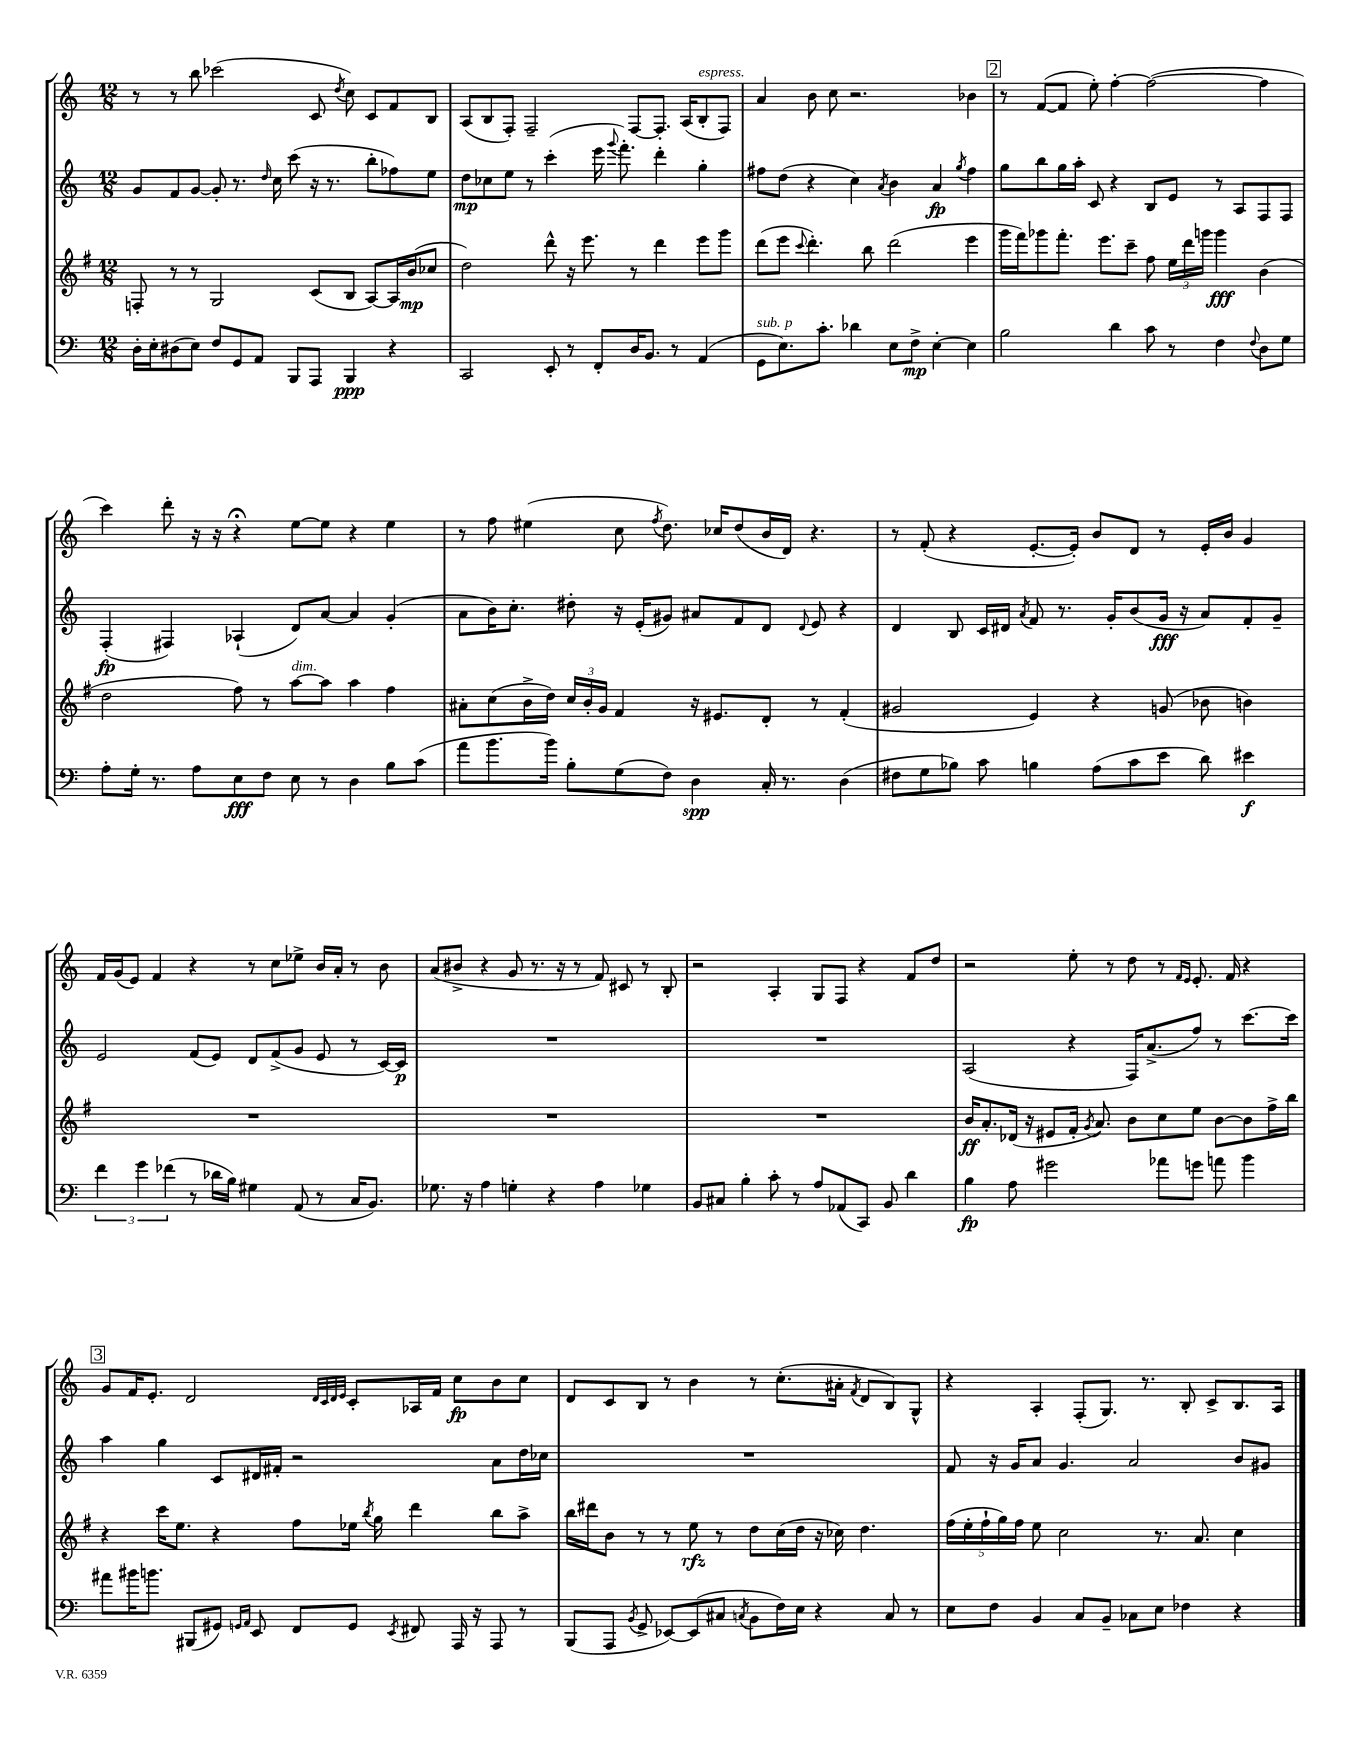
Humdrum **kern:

**kern	**kern	**kern	**kern
*staff4	*staff3	*staff2	*staff1
*clefF4	*clefG2	*clefG2	*clefG2
*k[]	*k[f#]	*k[]	*k[]
*M12/8	*M12/8	*M12/8	*M12/8
16D'	8F'	8g	8r
16E'	.	.	.
(8D#	8r	8f	8r
8E)	8r	[8g	8bb
8F	2G	8g']	(2ccc-
8GG	.	8.r	.
8AA	.	.	.
.	.	16qqdd	.
.	.	16cc	.
8BBB	.	(8ccc	.
8AAA	(8c	16r	8c
.	.	8.r	.
.	.	.	8qdd
4BBB	8B	.	8cc)
.	[8A)	8bb'	8c
4r	16A]	8ff-)	8f
.	(16b	.	.
.	8cc-	8ee	8B
=	=	=	=
2CC	2dd)	8dd	(8A
.	.	8cc-	8B
.	.	8ee	8F')
.	.	8r	2F~
8EE'	8ddd^^	(4ccc'	.
8r	16r	.	.
.	8.eee	.	.
8FF'	.	16eee	.
.	.	8qqggg	.
.	.	8.fff')	.
16D	8r	.	[8F
8.BB	.	.	.
.	4ddd	4ddd'	8.F']
8r	.	.	.
.	.	.	(16A
(4AA	8eee	4gg'	8B'
.	8ggg	.	8F)
=	=	=	=
8GG	(8ddd	8ff#	4a
8.E)	8eee	(8dd	.
.	8qqccc	.	.
.	4.ddd')	4r	8b
8.c'	.	.	.
.	.	.	8cc
4d-	.	4cc)	2.r
.	8bb	.	.
.	.	8qa	.
8E	(2ddd	4b	.
8F^	.	.	.
[4E'	.	4a	.
.	.	8qgg	.
4E]	4eee	4ff#	4b-
=	=	=	=
2B	16ggg	8gg	8r
.	16fff#)	.	.
.	8ggg-	8bb	([8f
.	8.fff#'	16gg	8f]
.	.	16aa'	.
.	.	8c	8ee')
.	8.eee	.	.
4d	.	4r	[4ff'
.	8ccc~	.	.
8c	8ff#	8B	(2ff_
8r	24ee	8e	.
.	24ddd	.	.
.	24ggg	.	.
4F	4ggg	8r	.
.	.	8A	.
8qqF	.	.	.
8D	(4b	8F	4ff]
8G	.	8F	.
=	=	=	=
8A'	2dd	(4F'	4ccc)
16G'	.	.	.
8.r	.	.	.
.	.	4F#)	8ddd'
8A	.	.	16r
.	.	.	16r
8E	8ff#)	(4A-`	4r;
8F	8r	.	.
8E	[8aa	8d)	[8ee
8r	8aa]	[8a	8ee]
4D	4aa	4a]	4r
8B	4ff#	(4g'	4ee
(8c	.	.	.
=	=	=	=
8a	8a#'	8a	8r
8.b	(8cc	16b)	8ff
.	.	8.cc'	.
.	16b^	.	(4ee#
16b)	16dd)	.	.
8B'	24cc	8dd#'	.
.	24b'	.	.
.	24g	.	.
(8G	4f#	16r	8cc
.	.	(16e'	.
.	.	.	8qff
8F)	.	8g#)	8.dd)
4D	16r	8a#	.
.	8.e#	.	16cc-
.	.	8f	(8dd
16C'	8d'	8d	16b
8.r	.	.	16d)
.	.	8qqd	.
.	8r	8e	4.r
(4D	(4f#'	4r	.
=	=	=	=
8F#	2g#	4d	8r
8G	.	.	(8f'
8B-)	.	8B	4r
8c	.	16c	.
.	.	16d#	.
.	.	8qa	.
4B	4e)	8f	[8.e'
.	.	8.r	.
.	.	.	16e'])
(8A	4r	.	8b
.	.	16g'	.
8c	.	(8b	8d
8e	(8g	16g	8r
.	.	16r	.
8d)	8b-	8a)	16e'
.	.	.	16b
4e#	4b)	8f'	4g
.	.	8g~	.
=	=	=	=
6f	1.r	2e	16f
.	.	.	(16g
.	.	.	8e)
6g	.	.	.
.	.	.	4f
(6f-	.	.	.
8r	.	(8f	4r
16d-	.	8e)	.
16B)	.	.	.
4G#	.	8d	8r
.	.	(8f^	8cc
(8AA	.	8g	8ee-^
8r	.	8e	16b
.	.	.	16a'
16C	.	8r	8r
8.BB)	.	.	.
.	.	[16c)	8b
.	.	16c]	.
=	=	=	=
8.G-	1.r	1.r	(8a
.	.	.	8b#^
16r	.	.	.
4A	.	.	4r
4G'	.	.	8g
.	.	.	8.r
4r	.	.	.
.	.	.	16r
.	.	.	8r
4A	.	.	8f)
.	.	.	8c#
4G-	.	.	8r
.	.	.	8B'
=	=	=	=
8BB	1.r	1.r	2r
8C#	.	.	.
4B'	.	.	.
8c'	.	.	4A'
8r	.	.	.
8A	.	.	8G
(8AA-	.	.	8F
8CC)	.	.	4r
8BB	.	.	.
4d	.	.	8f
.	.	.	8dd
=	=	=	=
4B	16b	(2A	2r
.	8.a'	.	.
8A	(16d-	.	.
.	16r	.	.
2g#	8e#	.	.
.	16f#'	4r	8ee'
.	8qg	.	.
.	8.a)	.	.
.	.	.	8r
.	8b	16F)	8dd
.	.	(8.a^	.
8a-	8cc	.	8r
.	.	.	16qqf
.	.	.	16qqe
8g	8ee	8ff)	8.e'
8a	[8b	8r	.
.	.	.	16f
4b	8b]	[8.ccc	4r
.	16ff#^	.	.
.	16bb	16ccc]	.
=	=	=	=
8a#	4r	4aa	8g
16b#	.	.	16f
8.b	.	.	8.e'
.	16ccc	4gg	.
.	8.ee	.	.
(8BBB#	.	.	2d
8GG#)	4r	8c	.
16qqGG	.	.	.
16qqAA	.	.	.
8EE	.	16d#	.
.	.	16f#'	.
8FF	8ff#	2r	.
.	.	.	32qqd
.	.	.	32qqc
.	.	.	32qqd
.	.	.	32qqe
8GG	16ee-	.	8c'
.	8qbb	.	.
.	16gg	.	.
8qEE	.	.	.
8FF#	4ddd	.	16A-
.	.	.	16f
16AAA	.	.	8cc
16r	.	.	.
8AAA	8bb	8a	8b
8r	8aa^	16dd	8cc
.	.	16cc-	.
=	=	=	=
(8BBB	16bb	1.r	8d
.	16ddd#	.	.
8AAA	8b	.	8c
8qBB	.	.	.
8GG^	8r	.	8B
[8EE-)	8r	.	8r
(8EE-]	8ee	.	4b
8C#	8r	.	.
8qC	.	.	.
8BB	8dd	.	8r
16F)	(16cc	.	(8.cc'
16E	16dd	.	.
4r	16r	.	.
.	16cc-)	.	16a#'
.	.	.	8qf
.	4.dd	.	8d
8C	.	.	8B)
8r	.	.	8G^^
=	=	=	=
8E	(20ff#	8f	4r
.	20ee'	.	.
.	20ff#`	.	.
8F	.	16r	.
.	20gg)	.	.
.	.	16g	.
.	20ff#	.	.
4BB	8ee	8a	4A'
.	2cc	4.g	.
8C	.	.	(8F'
8BB~	.	.	8.G)
8C-	.	2a	.
.	.	.	8.r
8E	8.r	.	.
4F-	.	.	8B'
.	8.a	.	.
.	.	.	8c^
4r	4cc	8b	8.B
.	.	8g#	.
.	.	.	16A
==	==	==	==
*-	*-	*-	*-
